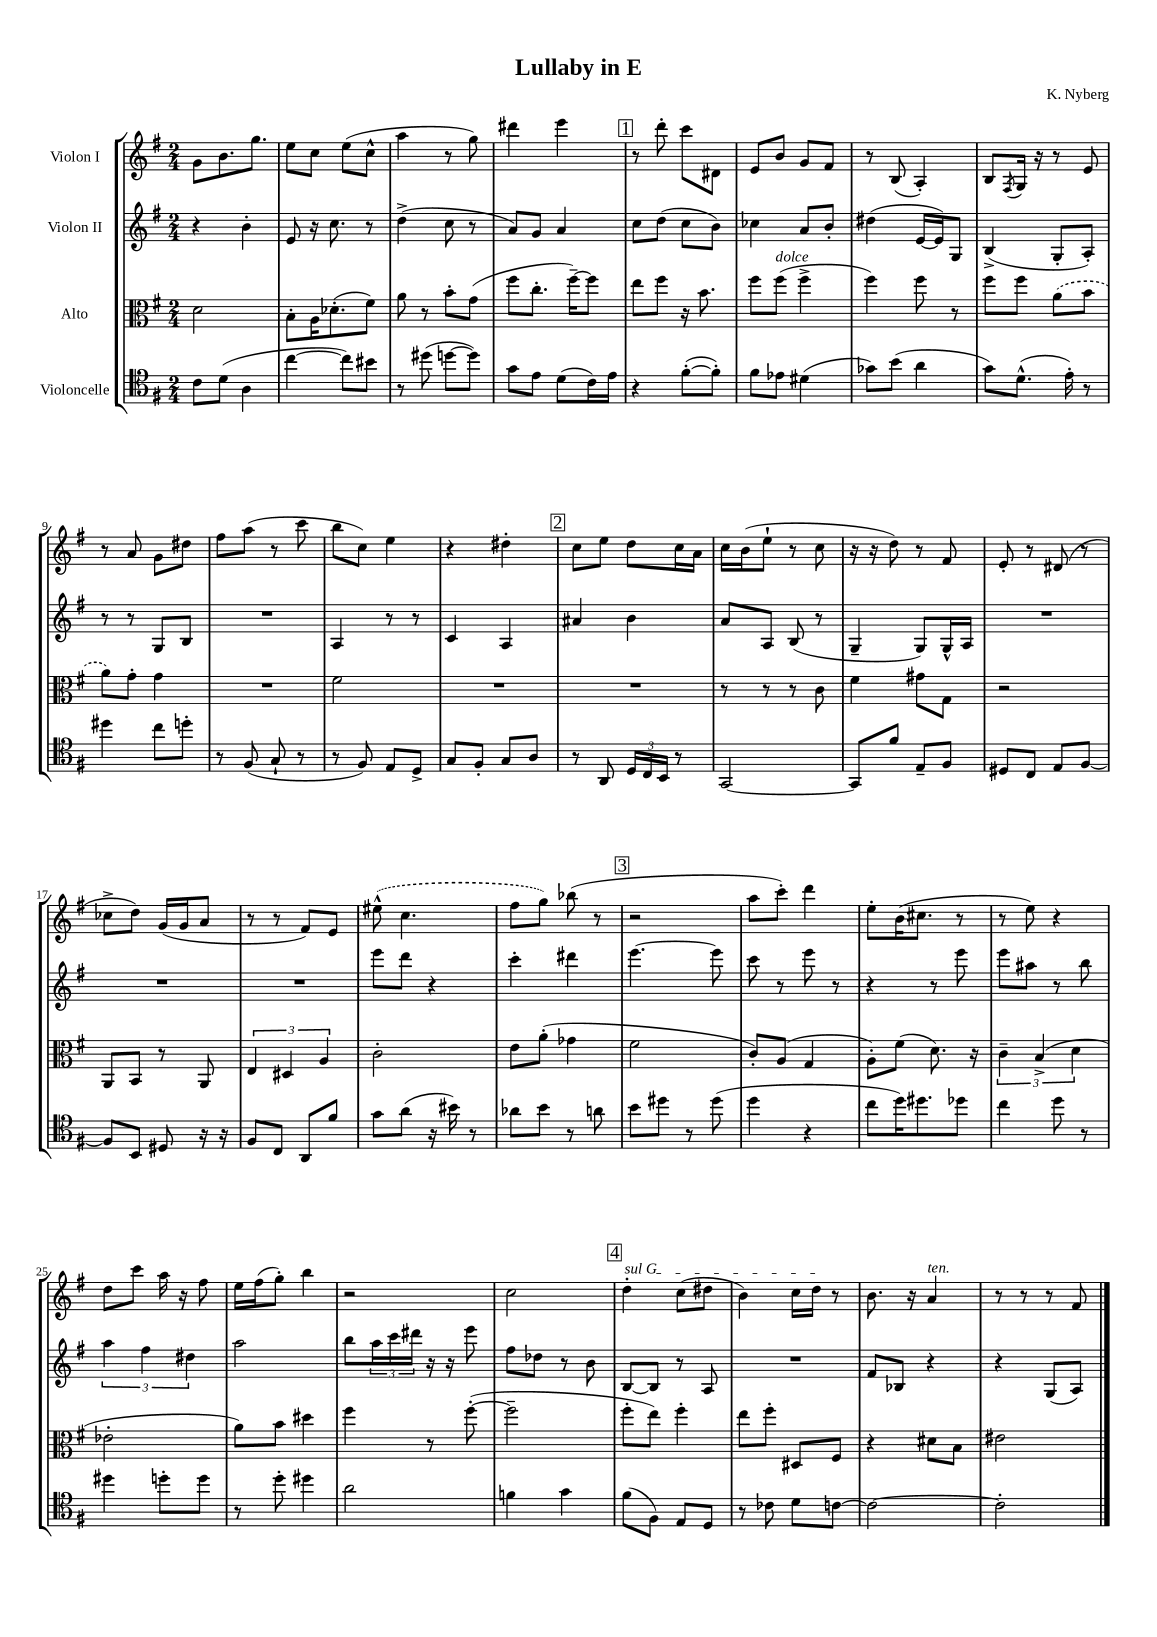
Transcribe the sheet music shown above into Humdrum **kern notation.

**kern	**kern	**kern	**kern
*staff4	*staff3	*staff2	*staff1
*clefC4	*clefC3	*clefG2	*clefG2
*k[f#]	*k[f#]	*k[f#]	*k[f#]
*M2/4	*M2/4	*M2/4	*M2/4
8c\L	2d\	4r	8g\L
(8d\J	.	.	8.b\
4A\	.	4b'\	.
.	.	.	8.gg\J
=	=	=	=
[4cc\	8B'\L	8e/	8ee\L
.	16A\K	16r	8cc\J
.	(8.d-'\	8.cc\	.
8cc\]L)	.	.	(8ee\L
8b#\J	8f#\J)	8r	8cc^^\J
=	=	=	=
8r	8a\	(4dd^\	4aa\
(8dd#\	8r	.	.
[8dd\L	8b'\L	8cc\	8r
8dd\]J)	(8g\J	8r	8gg\)
=	=	=	=
8g\L	8ff#\L	8a/L)	4ddd#\
8e\J	8.cc'\J	8g/J	.
(8d\L	.	4a/	4eee\
.	[16ff#~\LK)	.	.
16c\L)	8ff#\]J	.	.
16e\JJ	.	.	.
=	=	=	=
4r	8ee\L	8cc\L	8r
.	8ff#\J	(8dd\J	8ddd'\
([8f#'\L	16r	8cc\L	8ccc\L
.	8.b\	.	.
8f#'\]J)	.	8b\J)	8d#\J
=	=	=	=
8f#\L	8ff#\L	4cc-\	8e/L
8e-\J	(8ff#\J	.	8b/J
(4d#\	4ff#^\	8a/L	8g/L
.	.	8b'/J	8f#/J
=	=	=	=
8g-\L)	4ff#\)	(4dd#\	8r
(8b\J	.	.	(8B/
4a\	8ff#\	[16e/LL	4A'/)
.	.	16e/]J)	.
.	8r	8G/J	.
=	=	=	=
8g\L)	8ff#\L	(4B^/	8B/L
.	.	.	8qF#/
(8.d^^\J	8ff#\J	.	16G/Jk
.	.	.	16r
.	(8a\L	8G'/L	8r
16e'\)	.	.	.
8r	8b\J	8A'/J)	8e/
=	=	=	=
4dd#\	8a\L)	8r	8r
.	8g'\J	8r	8a/
8cc\L	4g\	8G/L	8g\L
8dd'\J	.	8B/J	8dd#\J
=	=	=	=
8r	2r	2r	8ff#\L
(8F#/	.	.	(8aa\J
8G`/	.	.	8r
8r	.	.	8ccc\
=	=	=	=
8r	2f#\	4A/	8bb\L
8F#/)	.	.	8cc\J)
8E/L	.	8r	4ee\
8D^/J	.	8r	.
=	=	=	=
8G/L	2r	4c/	4r
8F#'/J	.	.	.
8G/L	.	4A/	4dd#'\
8A/J	.	.	.
=	=	=	=
8r	2r	4a#/	8cc\L
8AA/	.	.	8ee\J
24D/LL	.	4b\	8dd\L
24C/	.	.	.
24BB/JJ	.	.	.
8r	.	.	16cc\L
.	.	.	16a\JJ
=	=	=	=
[2GG/	8r	8a/L	16cc\LL
.	.	.	(16b\J
.	8r	8A/J	8ee`\J
.	8r	(8B/	8r
.	8c\	8r	8cc\
=	=	=	=
8GG/]L	4f#\	4G~/	16r
.	.	.	16r
8f#/J	.	.	8dd\)
8E~/L	8g#\L	8G/L)	8r
8F#/J	8G\J	16G^^/L	8f#/
.	.	16A/JJ	.
=	=	=	=
8D#/L	2r	2r	8e'/
8C/J	.	.	8r
8E/L	.	.	(8d#/
[8F#/J	.	.	8r
=	=	=	=
8F#/]L	8AA/L	2r	8cc-^\L
8BB/J	8BB/J	.	8dd\J)
8D#/	8r	.	(16g/LL
.	.	.	16g/J
16r	8AA/	.	8a/J
16r	.	.	.
=	=	=	=
8F#/L	6E/	2r	8r
8C/J	.	.	8r
.	6D#/	.	.
8AA/L	.	.	8f#/L)
.	6A/	.	.
8f#/J	.	.	8e/J
=	=	=	=
8g\L	2c'\	8eee\L	(8ee#^^\
(8a\J	.	8ddd\J	4.cc\
16r	.	4r	.
16b#\)	.	.	.
8r	.	.	.
=	=	=	=
8a-\L	8e\L	4ccc'\	8ff#\L
8b\J	(8a'\J	.	8gg\J)
8r	4g-\	4ddd#\	(8bb-\
8a\	.	.	8r
=	=	=	=
8b\L	2f#\	[4.eee\	2r
8dd#\J	.	.	.
8r	.	.	.
(8dd#\	.	8eee\]	.
=	=	=	=
4dd\	8c'/L)	8ccc\	8aa\L
.	(8A/J	8r	8ccc'\J)
4r	4G/	8eee\	4ddd\
.	.	8r	.
=	=	=	=
8cc\L	8A'\L)	4r	8ee'\L
16dd\K)	(8f#\J	.	(16b\K
8.dd#\	.	.	8.cc#\J
.	8.d\)	8r	.
8dd-\J	.	8eee\	8r
.	16r	.	.
=	=	=	=
4cc\	6c~\	8eee\L	8r
.	.	8aa#\J	8ee\)
.	(6B^/	.	.
8dd\	.	8r	4r
.	6d\	.	.
8r	.	8bb\	.
=	=	=	=
4dd#\	2e-'\	6aa\	8dd\L
.	.	.	8ccc\J
.	.	6ff#\	.
8dd'\L	.	.	16aa\
.	.	.	16r
.	.	6dd#\	.
8dd\J	.	.	8ff#\
=	=	=	=
8r	8a\L)	2aa\	16ee\LL
.	.	.	(16ff#\J
8dd'\	8b\J	.	8gg'\J)
4dd#\	4dd#\	.	4bb\
=	=	=	=
2a\	4ff#\	8bb\L	2r
.	.	24aa\L	.
.	.	24ccc\	.
.	.	24ddd#\JJ	.
.	8r	16r	.
.	.	16r	.
.	([8ff#'\	8eee\	.
=	=	=	=
4f\	2ff#~\]	8ff#\L	2cc\
.	.	8dd-\J	.
4g\	.	8r	.
.	.	8b\	.
=	=	=	=
(8f#\L	8ff#'\L	[8B/L	4dd'\
8F#\J)	8ee\J)	8B/]J	.
8E/L	4ff#'\	8r	(8cc\L
8D/J	.	8A/	8dd#\J
=	=	=	=
8r	8ee\L	2r	4b\)
8c-\	8ff#'\J	.	.
8d\L	8D#/L	.	16cc\LL
.	.	.	16dd\JJ
[8c\J	8F#/J	.	8r
=	=	=	=
2c\_	4r	8f#/L	8.b\
.	.	8B-/J	.
.	.	.	16r
.	8d#\L	4r	4a/
.	8B\J	.	.
=	=	=	=
2c'\]	2e#\	4r	8r
.	.	.	8r
.	.	(8G/L	8r
.	.	8A/J)	8f#/
==	==	==	==
*-	*-	*-	*-
